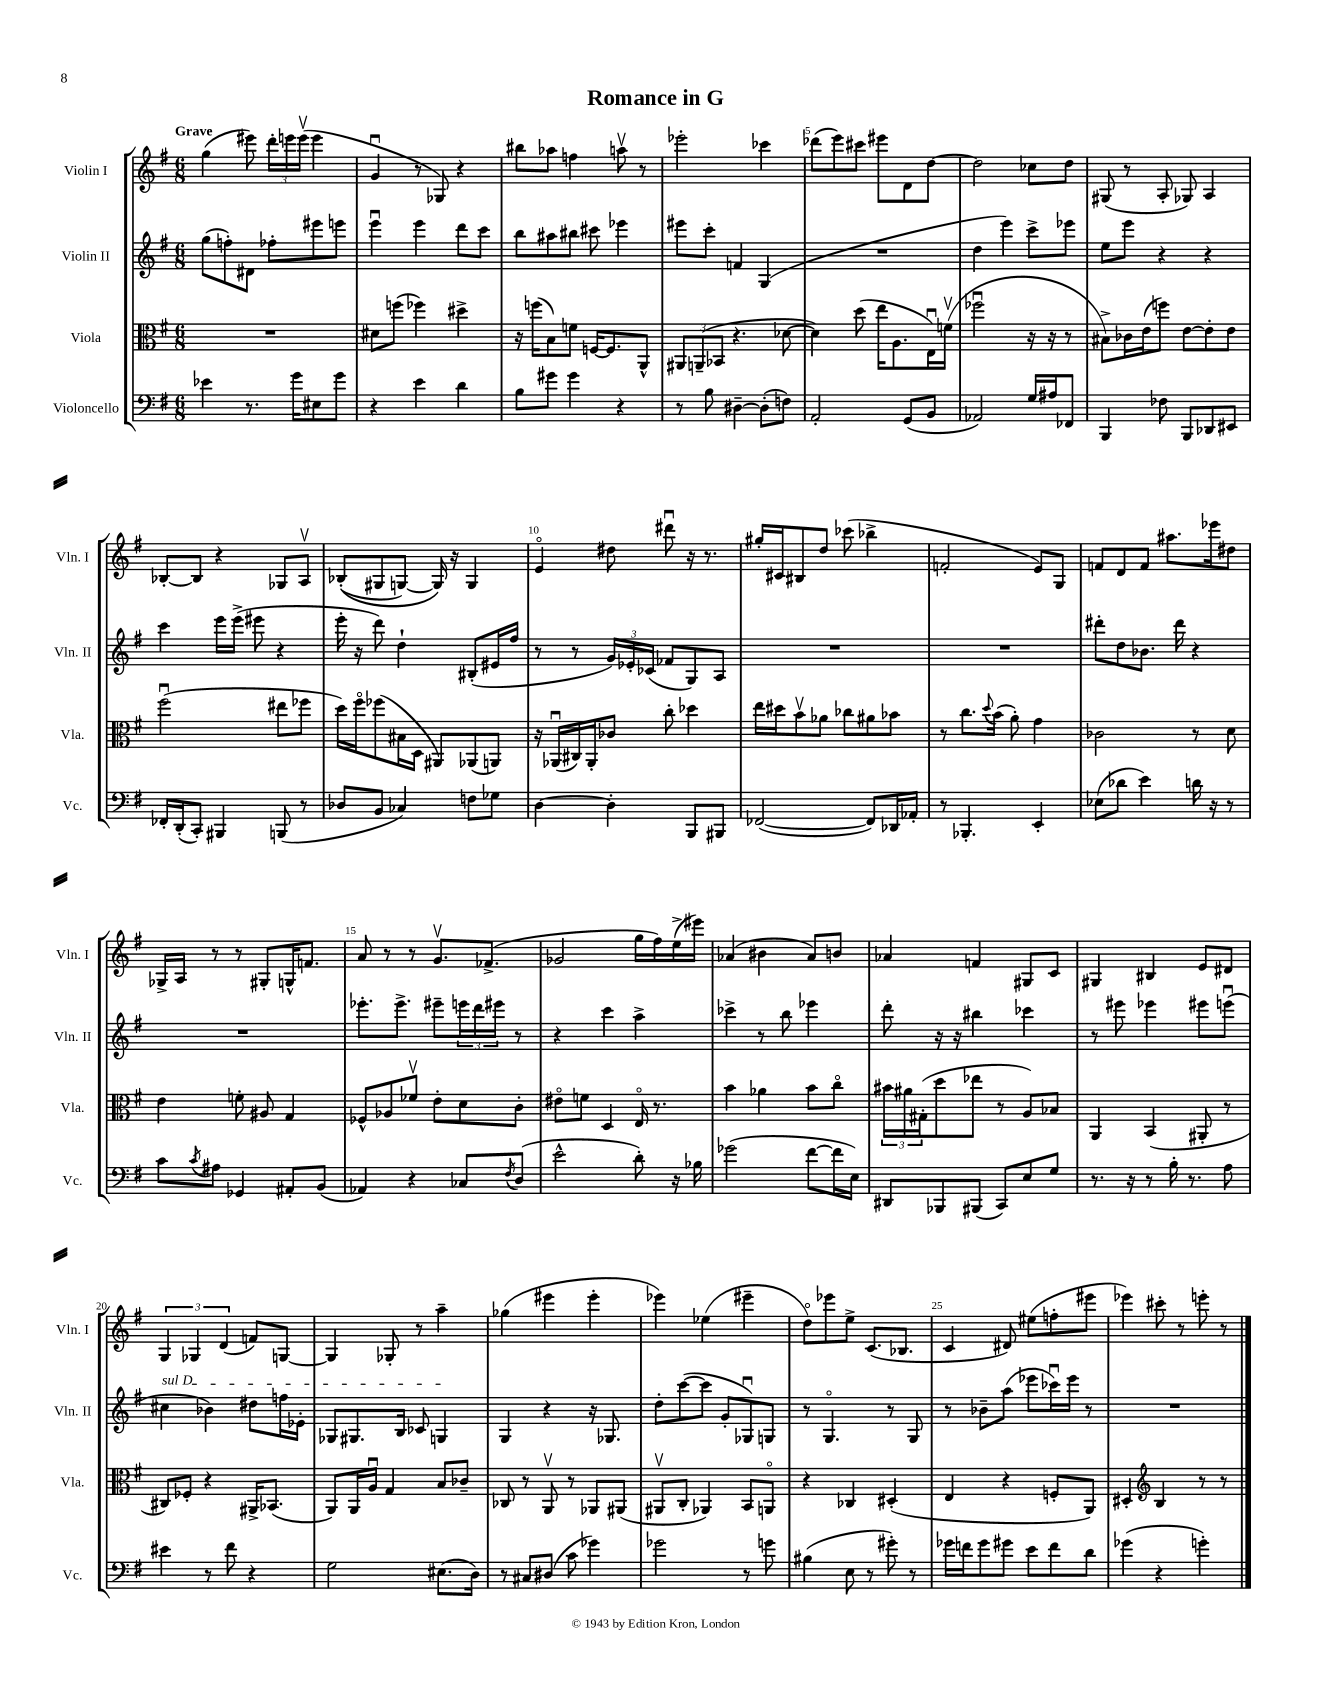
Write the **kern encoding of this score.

**kern	**kern	**kern	**kern
*staff4	*staff3	*staff2	*staff1
*clefF4	*clefC3	*clefG2	*clefG2
*k[f#]	*k[f#]	*k[f#]	*k[f#]
*M6/8	*M6/8	*M6/8	*M6/8
4e-	2.r	(8gg	(4gg
.	.	8ff')	.
8.r	.	8d#	8eee#)
.	.	8ff-'	24ddd'
.	.	.	24eee
16g	.	.	.
.	.	.	(24eeev
8E#	.	8eee#	4eee
8g	.	8eee	.
=	=	=	=
4r	8d#	4eeeu	4gu
.	(8ff	.	.
4e	4ff-)	4eee	8r
.	.	.	8G-)
4d	4dd#^	8ddd	4r
.	.	8ccc	.
=	=	=	=
8B	16r	8bb	8bb#
.	(16ff	.	.
8g#	8B)	8aa#	8aa-
4g#	8f	8bb#	4ff
.	[16F	8ccc#	.
.	8.F]	.	.
4r	.	4eee-	8aav
.	8AA^^	.	8r
=	=	=	=
8r	12AA#	8eee#	2eee-'
.	(12AA~	.	.
8B	.	8ccc'	.
.	12BB-	.	.
[4D#~	4.r	4f	.
(8D#']	.	(4G	4ccc-
8F)	[8d-	.	.
=	=	=	=
2AA'	4d-])	2.r	(8ddd-
.	.	.	8eee)
.	(8dd	.	8ccc#
.	16ee	.	8eee#
.	8.A	.	.
(8GG	.	.	8d
8BB	16Eu)	.	[8dd
.	(16fv	.	.
=	=	=	=
2AA-)	2ff-u	4dd	2dd]
.	.	4eee)	.
16G	16r	8ccc^	8cc-
16A#	16r	.	.
8FF-	8r	8eee-	8dd
=	=	=	=
4BBB	8B#^)	8ee	(8G#
.	16c-	8eee	8r
.	(16e	.	.
8F-	8ff)	4r	8A'
8BBB	[8e	.	8G-)
8DD-	8e']	4r	4A
8EE#	8e	.	.
=	=	=	=
16FF-'	(2ff#u	4ccc	[8B-'
(16DD'	.	.	.
8CC')	.	.	8B-]
4BBB#	.	16eee	4r
.	.	(16eee^	.
.	.	8eee#	.
(8BBB	8ee#	4r	8G-
8r	8ff-	.	8Av
=	=	=	=
8D-	16dd)	16eee'	&((8B-'
.	16ff#o	16r	.
8BB	(8ff-	8ddd)	8G#
4C-)	16B#	4dd`	[8G)
.	16D	.	.
.	8AA#)	.	16G]&)
.	.	.	16r
8F	(8AA-	(8B#'	4G
8G-	8AA)	16e#	.
.	.	16ff#	.
=	=	=	=
[4D	16r	8r	4eo
.	(16AA-u	.	.
.	16C#)	8r	.
.	16AA-'	.	.
4D']	8c-	24g)	8dd#
.	.	24e-'	.
.	.	(24c-	.
.	8cc'	8f-	8ddd#u
8BBB	4dd-	8G)	16r
.	.	.	8.r
8BBB#	.	8A	.
=	=	=	=
([2FF-	16ee	2.r	16gg#'
.	16dd#	.	16c#
.	8bv	.	8B#
.	8a-	.	8dd
.	8cc-	.	(8ccc-
8FF-])	8a#	.	4bb-^
16DD-	8b-	.	.
16AA-'	.	.	.
=	=	=	=
8r	8r	2.r	2f'
4.BBB-'	8.cc	.	.
.	8qqdd	.	.
.	(16b	.	.
.	8a')	.	.
4EE'	4g	.	8e)
.	.	.	8G
=	=	=	=
(8E-	2c-	8ddd#'	8f
8d-	.	8dd	8d
4e)	.	8.b-	8f
.	.	.	8.aa#
.	.	16ddd#	.
16d	8r	4r	.
16r	.	.	16eee-
8r	8d	.	8dd#
=	=	=	=
8c	4e	2.r	16G-^
.	.	.	16A
8qc	.	.	.
8A#	.	.	8r
4GG-	8f'	.	8r
.	8A#	.	8G#'
8AA#'	4G	.	16G^^
.	.	.	8.f
(8BB	.	.	.
=	=	=	=
4AA-)	8F-^^	8.eee-'	8a
.	8A-	.	8r
.	.	8.eee-^	.
4r	8f-v	.	8r
.	8e'	8eee#~	8.gv
8C-	8d	24eee	.
.	.	24ddd	.
.	.	.	(8.f-^
.	.	24eee#	.
8qF#	.	.	.
(8D	8c'	8r	.
=	=	=	=
2e^^	8e#o	4r	2g-
.	8f	.	.
.	4D	4ccc	.
8d')	16Eo	4aa^	16gg
.	8.r	.	16ff#)
16r	.	.	(16ee^
16B-	.	.	16eee#)
=	=	=	=
(2g-	4b	4ccc-^	(4a-
.	4a-	8r	4b#
.	.	8bb	.
[8f#	8b	4eee-	8a-)
16f#]	8cco	.	8b
16E)	.	.	.
=	=	=	=
8DD#	24b#	8ddd'	4a-
.	24a#	.	.
.	(24G#'	.	.
8BBB-	8dd	16r	.
.	.	16r	.
(8BBB#	8ee-	4bb#	4f
8CC)	8r	.	.
8E	8A)	4ccc-	8G#
8G	8B-	.	8c
=	=	=	=
8.r	4AA	8r	4G#
.	.	8eee#	.
16r	.	.	.
8r	(4BB	4eee-	4B#
16B'	.	.	.
8.r	.	.	.
.	8AA#'	8eee#	8e
8A	8r	(8eeeu	8d#
=	=	=	=
4e#	8C#)	4cc#	6G
.	8F-'	.	.
.	.	.	6G-
8r	4r	4b-)	.
.	.	.	(6d
8f#	.	.	.
4r	16AA#^	8dd#	8f)
.	(8.BB-	.	.
.	.	16ff	[8G
.	.	16e-'	.
=	=	=	=
2G	8AA)	8G-	4G]
.	16AA	8.G#	.
.	16Au	.	.
.	4G	.	8G-'
.	.	16B	.
.	.	8c-	8r
(8.E#	8B	4G	4aa~
.	8c-~	.	.
16D)	.	.	.
=	=	=	=
8r	8C-	4G	(4gg-
8C#	8r	.	.
(8D#	8AAv	4r	4eee#
8c	8r	.	.
4g-)	8AA-	16r	4eee#'
.	.	8.G-	.
.	(8AA#	.	.
=	=	=	=
2g-	8AA#v	8dd'	4eee-)
.	8C'	([8ccc	.
.	4AA-)	8ccc]	(4ee-
.	.	8g'	.
8r	8BB	8G-u)	4eee#~
8g	8AAo	8G	.
=	=	=	=
(4B#	4r	8r	8ddo)
.	.	4.Go	8eee-
8E	4C-	.	8ee^
8r	.	.	(8.c
8g#')	(4D#'	8r	.
.	.	.	8.B-
8r	.	8G	.
=	=	=	=
16g-	4E	8r	4c
16f	.	.	.
8g-	.	8b-~	.
8g#	4r	(8aa	8d#)
8e	.	8eee-	(8ee#
8f	8F'	16ccc-u)	8ff'
.	.	16eee-	.
8d	8AA)	8r	8eee#
=	=	=	=
(4g-	4D#'	2.r	4eee-)
*	*clefG2	*	*
4r	4B	.	8ccc#'
.	.	.	8r
4g')	8r	.	8eee'
.	8r	.	8r
==	==	==	==
*-	*-	*-	*-
